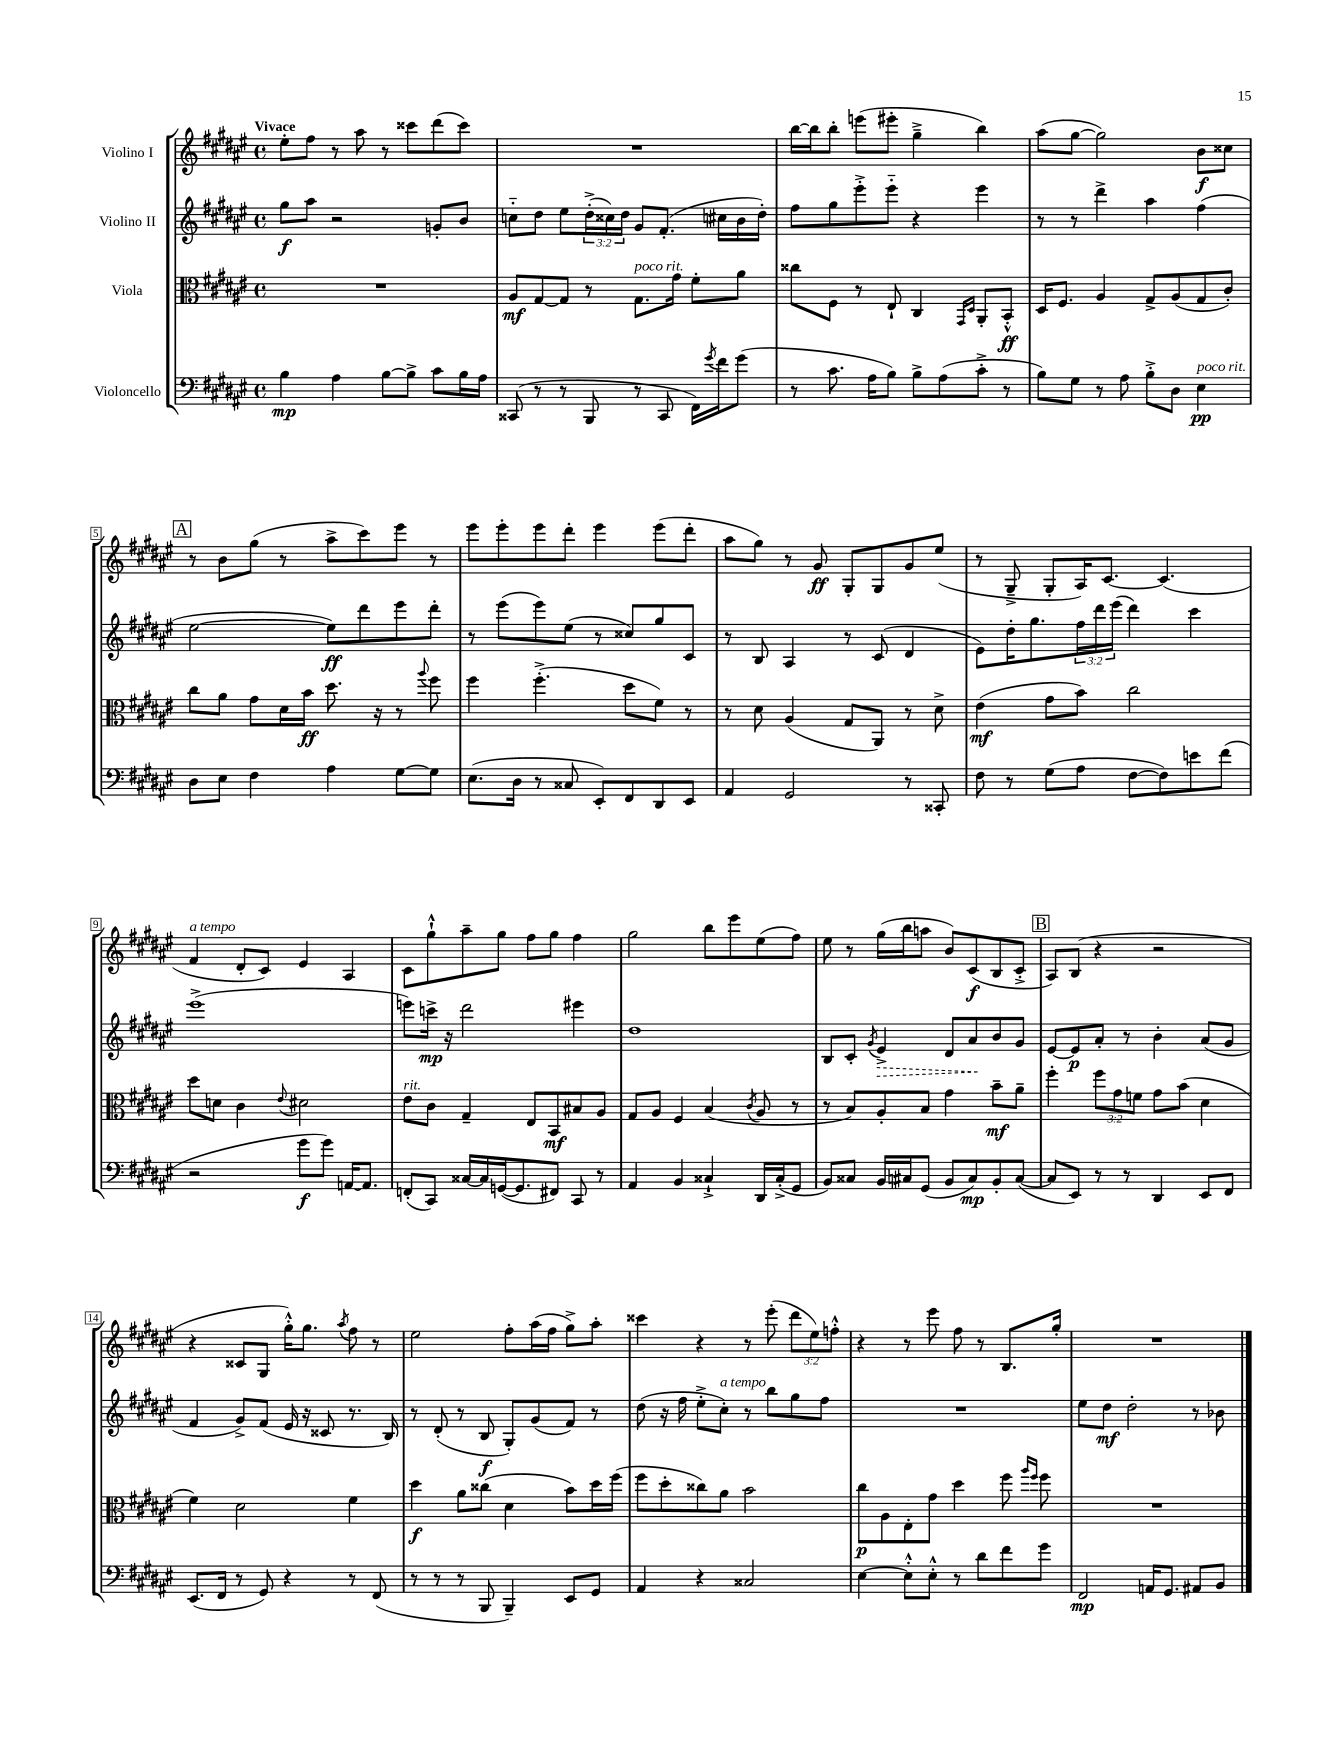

**kern	**kern	**kern	**kern
*staff4	*staff3	*staff2	*staff1
*clefF4	*clefC3	*clefG2	*clefG2
*k[f#c#g#d#a#e#]	*k[f#c#g#d#a#e#]	*k[f#c#g#d#a#e#]	*k[f#c#g#d#a#e#]
*M4/4	*M4/4	*M4/4	*M4/4
*met(c)	*met(c)	*met(c)	*met(c)
4B\	1r	8gg#\L	8ee#'\L
.	.	8aa#\J	8ff#\J
4A#\	.	2r	8r
.	.	.	8aa#\
[8B\L	.	.	8r
8B^\]J	.	.	8ccc##\L
8c#\L	.	8g'/L	(8ddd#\
16B\L	.	8b/J	8ccc##\J)
16A#\JJ	.	.	.
=	=	=	=
(8CC##/	8A#/L	8cc'~\L	1r
8r	[8G#/	8dd#\J	.
8r	8G#/]J	8ee#\L	.
8BBB/	8r	(24dd#'^\L	.
.	.	24cc##\)	.
.	.	24dd#\JJ	.
8r	8.G#\L	8g#/L	.
8CC##/	.	(8.f#'/J	.
.	16g#\Jk	.	.
16FF#\LL)	8f#'\L	.	.
8qg#/	.	.	.
16f#\J	.	16cc#\LL	.
(8g#\J	8a#\J	16b\	.
.	.	16dd#'\JJ)	.
=	=	=	=
8r	8cc##\L	8ff#\L	[16bb\LL
.	.	.	16bb\]J
8.c#\	8F#\J	8gg#\	8bb'\J
.	8r	8eee#'^\	(8eee\L
16A#\LK	.	.	.
8B\J)	8E#`/	8eee#'~\J	8eee#'\J
8B^\L	4C#/	4r	4gg#~^\
(8A#\	.	.	.
.	16qqGG#/LL	.	.
.	16qqD#/JJ	.	.
8c#'^\J	8AA#'/L	4eee#\	4bb\)
8r	8BB'^^/J	.	.
=	=	=	=
8B\L)	16D#/LK	8r	(8aa#\L
.	8.F#/J	.	.
8G#\J	.	8r	[8gg#\J
8r	4A#/	4ddd#^\	2gg#\])
8A#\	.	.	.
8B'^\L	8G#^/L	4aa#\	.
8D#\J	(8A#/	.	.
4E#\	8G#/	(4ff#\	8b\L
.	8c#'/J)	.	8cc##\J
=	=	=	=
8D#\L	8cc#\L	[2ee#\	8r
8E#\J	8a#\J	.	8b\L
4F#\	8g#\L	.	(8gg#\J
.	16d#\L	.	8r
.	16b\JJ	.	.
4A#\	8.dd#\	8ee#\]L)	8aa#^\L
.	.	8ddd#\	8ccc#\)
.	16r	.	.
[8G#\L	8r	8eee#\	8eee#\J
.	8qqaa#/	.	.
8G#\]J	8ff#\	8ddd#'\J	8r
=	=	=	=
(8.E#\L	4ff#\	8r	8eee#\L
.	.	(8eee#\L	8eee#'\
16D#\Jk	.	.	.
8r	(4.ff#'^\	8eee#\)	8eee#\
8C##/	.	(8ee#\J	8ddd#'\J
8EE#'/L)	.	8r	4eee#\
8FF#/	8dd#\L	8cc##/L)	.
8DD#/	8f#\J)	8gg#/	(8eee#\L
8EE#/J	8r	8c#/J	8ddd#'\J
=	=	=	=
4AA#/	8r	8r	8aa#\L
.	8d#\	8B/	8gg#\J)
2GG#/	(4A#/	4A#/	8r
.	.	.	8g#/
.	8G#/L	8r	8G#'/L
.	8AA#/J)	(8c#/	8G#/
8r	8r	4d#/	8g#/
8CC##'/	8d#^\	.	(8ee#/J
=	=	=	=
8F#\	(4e#\	8e#\L)	8r
8r	.	16dd#'\K	8G#~^/
.	.	8.gg#\	.
(8G#\L	8g#\L	.	8G#'/L
8A#\J	8b\J)	24ff#\L	16A#/K)
.	.	24ddd#\	.
.	.	.	[8.c#/J
.	.	(24eee#\JJ	.
[8F#\L	2cc#\	4ddd#\)	.
8F#\])	.	.	(4.c#/]
8e\	.	4ccc#\	.
(8f#\J	.	.	.
=	=	=	=
2r	8dd#\L	(1eee#^	4f#/
.	8d\J	.	.
.	4c#\	.	8d#'/L
.	.	.	8c#/J)
.	8qqe#/	.	.
8g#\L	2d#\	.	4e#/
8g#\J)	.	.	.
[16AA/LK	.	.	4A#/
8.AA/]J	.	.	.
=	=	=	=
(8FF'/L	8e#\L	8eee\L)	8c#\L
8CC#/J)	8c#\J	16ccc^\Jk	8gg#`^^\
.	.	16r	.
[16C##/LL	4G#~/	2ddd#\	8aa#~\
16C##/]	.	.	.
([16GG/J	.	.	8gg#\J
8.GG/]	.	.	.
.	8E#/L	.	8ff#\L
8FF#/J)	8BB/	.	8gg#\J
8CC#/	8B#/	4eee#\	4ff#\
8r	8A#/J	.	.
=	=	=	=
4AA#/	8G#/L	1dd#	2gg#\
.	8A#/J	.	.
4BB/	4F#/	.	.
4C##`^/	(4B/	.	8bb\L
.	.	.	8eee#\
.	8qc#/	.	.
16DD#/LL	8A#/	.	(8ee#\
(16C##'^/J	.	.	.
8GG#/J	8r	.	8ff#\J)
=	=	=	=
8BB/L)	8r	8B/L	8ee#\
8C##/J	8B/L)	8c#'/J	8r
.	.	8qg#/	.
16BB/LL	8A#'/	4e#^/	(16gg#\LL
16C#/J	.	.	16bb\J
(8GG#/J	8B/J	.	8aa\J
8BB/L	4g#\	8d#/L	8b/L)
8C#/)	.	8a#/	(8c#/
8BB'/	8b~\L	8b/	8B/
([8C#/J	8a#~\J	8g#/J	8c#'^/J
=	=	=	=
8C#/]L	4ff#'\	[8e#/L	8A#/L)
8EE#/J)	.	8e#/]	(8B/J
8r	12ff#\L	8a#'/J	4r
.	12g#\	.	.
8r	.	8r	.
.	12f\J	.	.
4DD#/	8g#\L	4b'\	2r
.	(8b\J	.	.
8EE#/L	4d#\	(8a#/L	.
8FF#/J	.	8g#/J	.
=	=	=	=
(8.EE#/L	4f#\)	4f#/	4r
16FF#/Jk	.	.	.
8r	2d#\	8g#^/L)	8c##/L
8GG#/)	.	(8f#/J	8G#/J
4r	.	16e#/	16gg#'^^\LK)
.	.	16r	8.gg#\J
.	.	8c##/	.
.	.	.	8qaa#/
8r	4f#\	8.r	8ff#\
(8FF#/	.	.	8r
.	.	16B/)	.
=	=	=	=
8r	4dd#\	8r	2ee#\
8r	.	(8d#'/	.
8r	8a#\L	8r	.
8BBB/	(8cc##\J	8B/	.
4BBB~/)	4d#\	8G#'/L)	8ff#'\L
.	.	(8g#/	(16aa#\L
.	.	.	16ff#\JJ
8EE#/L	8b\L)	8f#/J)	8gg#^\L)
8GG#/J	16dd#\L	8r	8aa#'\J
.	(16ff#\JJ	.	.
=	=	=	=
4AA#/	8ff#\L	(8dd#\	4ccc##\
.	8dd#'\	16r	.
.	.	16ff#\	.
4r	8cc##\)	8ee#'^\L	4r
.	8a#\J	8cc#'\J)	.
2C##/	2b\	8r	8r
.	.	8bb\L	(8eee#'\
.	.	8gg#\	12ddd#\L
.	.	.	12ee#\)
.	.	8ff#\J	.
.	.	.	12ff'^^\J
=	=	=	=
[4E#\	8cc#\L	1r	4r
.	8A#\	.	.
8E#'^^\]L	8E#'\	.	8r
8E#'^^\J	8g#\J	.	8eee#\
8r	4dd#\	.	8ff#\
8d#\L	.	.	8r
8f#\	8ff#\	.	8.B/L
.	16qqaa#/LL	.	.
.	16qqff#/JJ	.	.
8g#\J	8ff#\	.	.
.	.	.	16gg#'/Jk
=	=	=	=
2FF#/	1r	8ee#\L	1r
.	.	8dd#\J	.
.	.	2dd#'\	.
16AA/LK	.	.	.
8.GG#/J	.	.	.
8AA#/L	.	8r	.
8BB/J	.	8b-\	.
==	==	==	==
*-	*-	*-	*-
